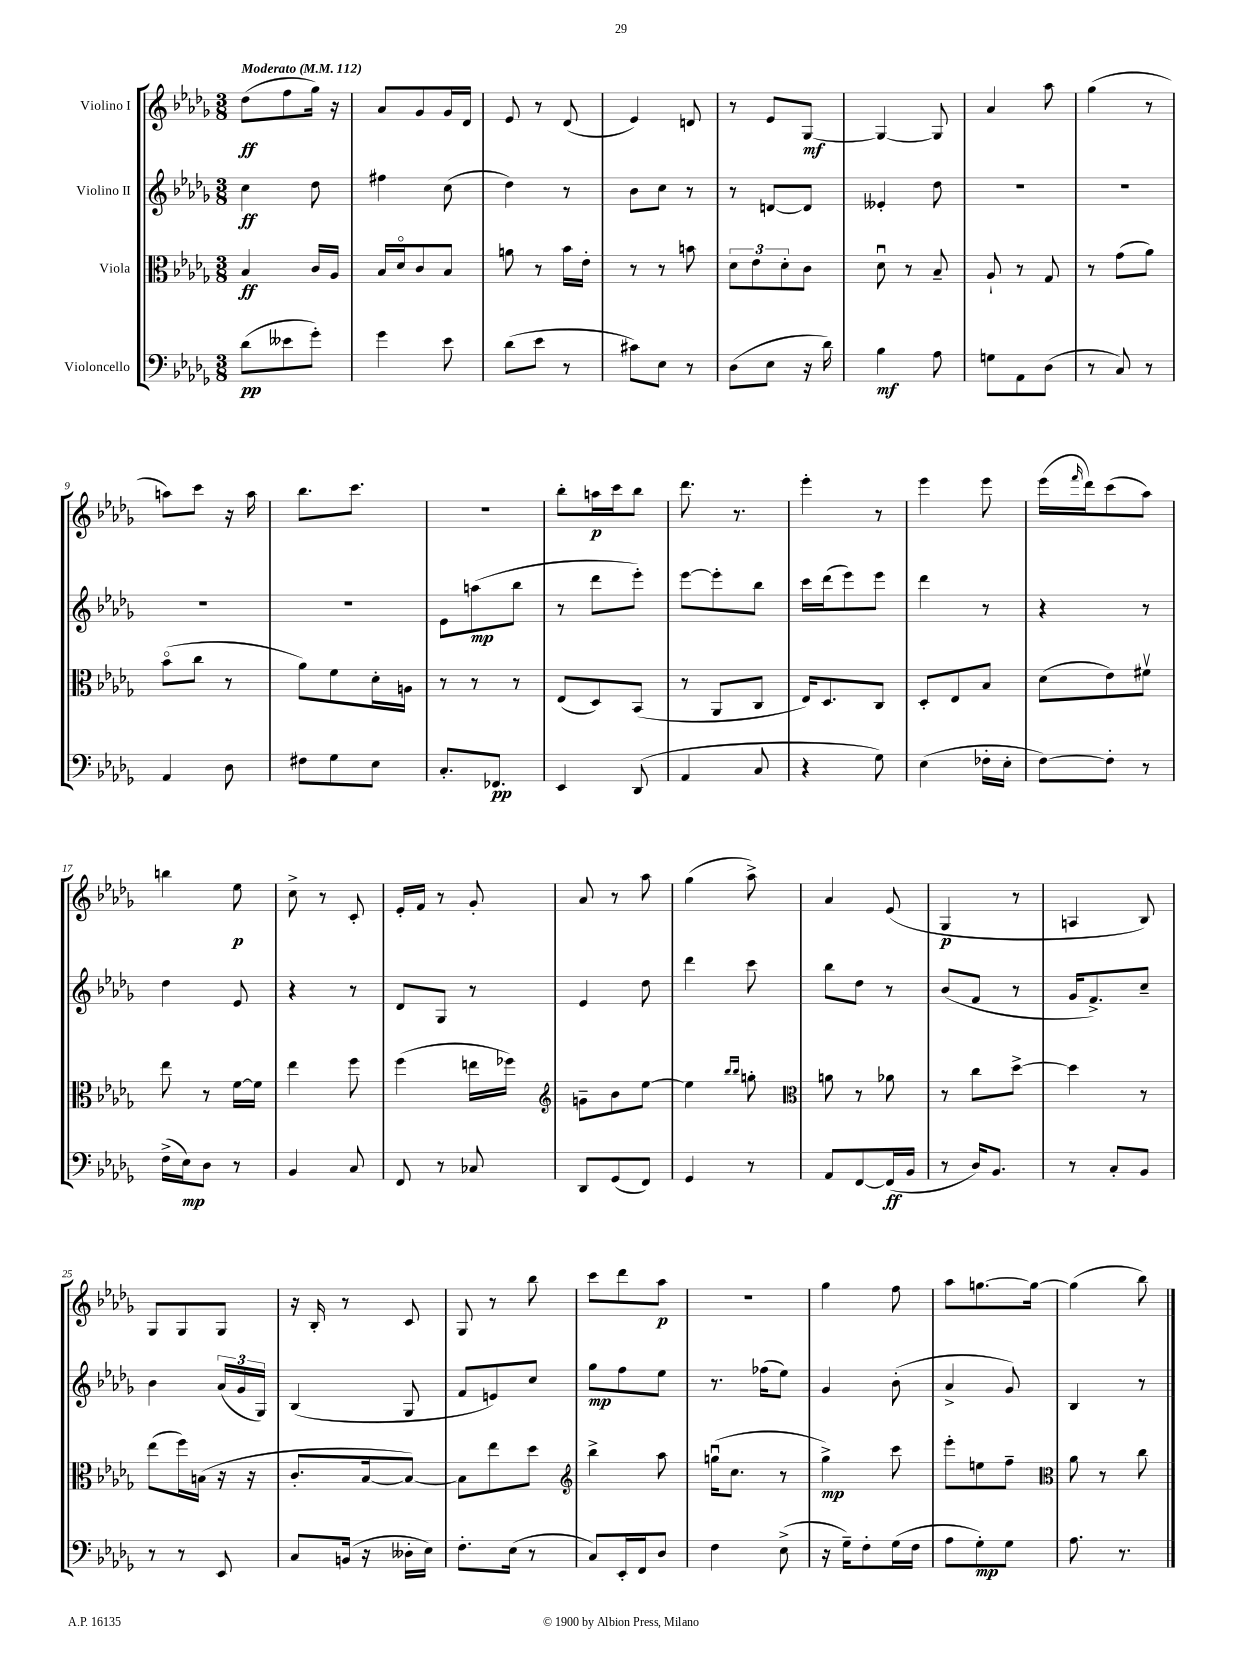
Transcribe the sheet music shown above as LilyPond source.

<<
\new StaffGroup <<
\new Staff = "s0" \with { instrumentName = "Violino I" } {
    \clef treble \key des \major \numericTimeSignature \time 3/8 \tempo "Moderato" 4 = 112
    des''8\ff( f''8 ges''16) r16 |
    aes'8 ges'8 ges'16 des'16 |
    ees'8 r8 des'8( |
    ees'4) d'8 |
    r8 ees'8 ges8~\mf |
    ges4~ ges8 |
    aes'4 aes''8 |
    ges''4( r8 |
    a''8) c'''8 r16 a''16 |
    bes''8. c'''8. |
    R4. |
    bes''8-. a''16\p c'''16 bes''8 |
    des'''8. r8. |
    ees'''4-. r8 |
    ees'''4 ees'''8 |
    ees'''16( \grace { f'''16 } des'''16) c'''8( aes''8) |
    b''4 ees''8\p |
    c''8-> r8 c'8-. |
    ees'16-. f'16 r8 ges'8-. |
    aes'8 r8 aes''8 |
    ges''4( aes''8->) |
    aes'4 ees'8( |
    ges4\p r8 |
    a4 bes8) |
    ges8 ges8 ges8 |
    r16 bes16-. r8 c'8 |
    ges8 r8 bes''8 |
    c'''8 des'''8 aes''8\p |
    R4. |
    ges''4 f''8 |
    aes''8 g''8.~ g''16~ |
    g''4( bes''8) \bar "|." |
}
\new Staff = "s1" \with { instrumentName = "Violino II" } {
    \clef treble \key des \major \numericTimeSignature \time 3/8
    c''4\ff des''8 |
    fis''4 c''8( |
    des''4) r8 |
    bes'8 c''8 r8 |
    r8 d'8~ d'8 |
    eeses'4-. des''8 |
    R4. |
    R4. |
    R4. |
    R4. |
    ees'8 a''8\mp( bes''8 |
    r8 des'''8 ees'''8-.) |
    ees'''8~ ees'''8-. bes''8 |
    c'''16 des'''16( ees'''8) ees'''8 |
    des'''4 r8 |
    r4 r8 |
    des''4 ees'8 |
    r4 r8 |
    des'8 ges8 r8 |
    ees'4 des''8 |
    des'''4 c'''8 |
    bes''8 des''8 r8 |
    bes'8( f'8 r8 |
    ges'16 f'8.->) c''8-- |
    bes'4 \tuplet 3/2 { aes'16( ges'16 ges16) } |
    bes4( ges8 |
    f'8 e'8) c''8 |
    ges''8\mp f''8 ees''8 |
    r8. fes''16( ees''8) |
    ges'4 bes'8-.( |
    aes'4-> ges'8) |
    bes4 r8 \bar "|." |
}
\new Staff = "s2" \with { instrumentName = "Viola" } {
    \clef alto \key des \major \numericTimeSignature \time 3/8
    bes4\ff c'16 aes16 |
    bes16 des'16\flageolet c'8 bes8 |
    a'8 r8 bes'16 ees'16-. |
    r8 r8 b'8 |
    \tuplet 3/2 { des'8 ees'8 des'8-. } c'8 |
    des'8\downbow r8 bes8-- |
    aes8-! r8 ges8 |
    r8 ges'8( aes'8) |
    bes'8\flageolet( c''8 r8 |
    aes'8) f'8 des'16-. a16 |
    r8 r8 r8 |
    ees8( des8) bes,8( |
    r8 aes,8 c8 |
    ees16) des8. c8 |
    des8-. ees8 bes8 |
    des'8( ees'8) fis'8\upbow |
    ees''8 r8 f'16~ f'16 |
    ees''4 f''8 |
    f''4( e''16 fes''16) |
    \clef treble g'8-- bes'8 ees''8~ |
    ees''4 \grace { bes''16 bes''16 } g''8-. |
    \clef alto a'8 r8 aes'8 |
    r8 c''8 des''8~-> |
    des''4 r8 |
    ees''8( f''16) b16( r16 r16 |
    c'8.-. bes16~ bes8~) |
    bes8 ees''8 des''8 |
    \clef treble bes''4-> aes''8 |
    g''16\downbow( c''8. r8 |
    ges''4->\mp) c'''8 |
    ees'''8-. e''8 f''8-- |
    \clef alto aes'8 r8 c''8 \bar "|." |
}
\new Staff = "s3" \with { instrumentName = "Violoncello" } {
    \clef bass \key des \major \numericTimeSignature \time 3/8
    des'8\pp( eeses'8 ges'8-.) |
    ges'4 ees'8 |
    des'8( ees'8 r8 |
    cis'8) ees8 r8 |
    des8( ees8 r16 des'16) |
    bes4\mf aes8 |
    g8 aes,8 des8( |
    r8 c8) r8 |
    aes,4 des8 |
    fis8 ges8 ees8 |
    c8.-. fes,8.\pp |
    ees,4 des,8( |
    aes,4 c8 |
    r4 ges8) |
    ees4( fes16-. ees16-. |
    f8~) f8-. r8 |
    f16->( ees16\mp) des8 r8 |
    bes,4 c8 |
    f,8 r8 ces8 |
    des,8 ges,8( f,8) |
    ges,4 r8 |
    aes,8 f,8~ f,16\ff( bes,16 |
    r8 des16) bes,8. |
    r8 c8-. bes,8 |
    r8 r8 ees,8 |
    c8 b,16( r16 deses16-. ees16) |
    f8.-. ees16( r8 |
    c8) ees,16-. f,16 des8 |
    f4 ees8->( |
    r16 ges16--) f8-. ges16( f16 |
    aes8 ges8-.\mp) ges8 |
    aes8. r8. \bar "|." |
}
>>
>>
